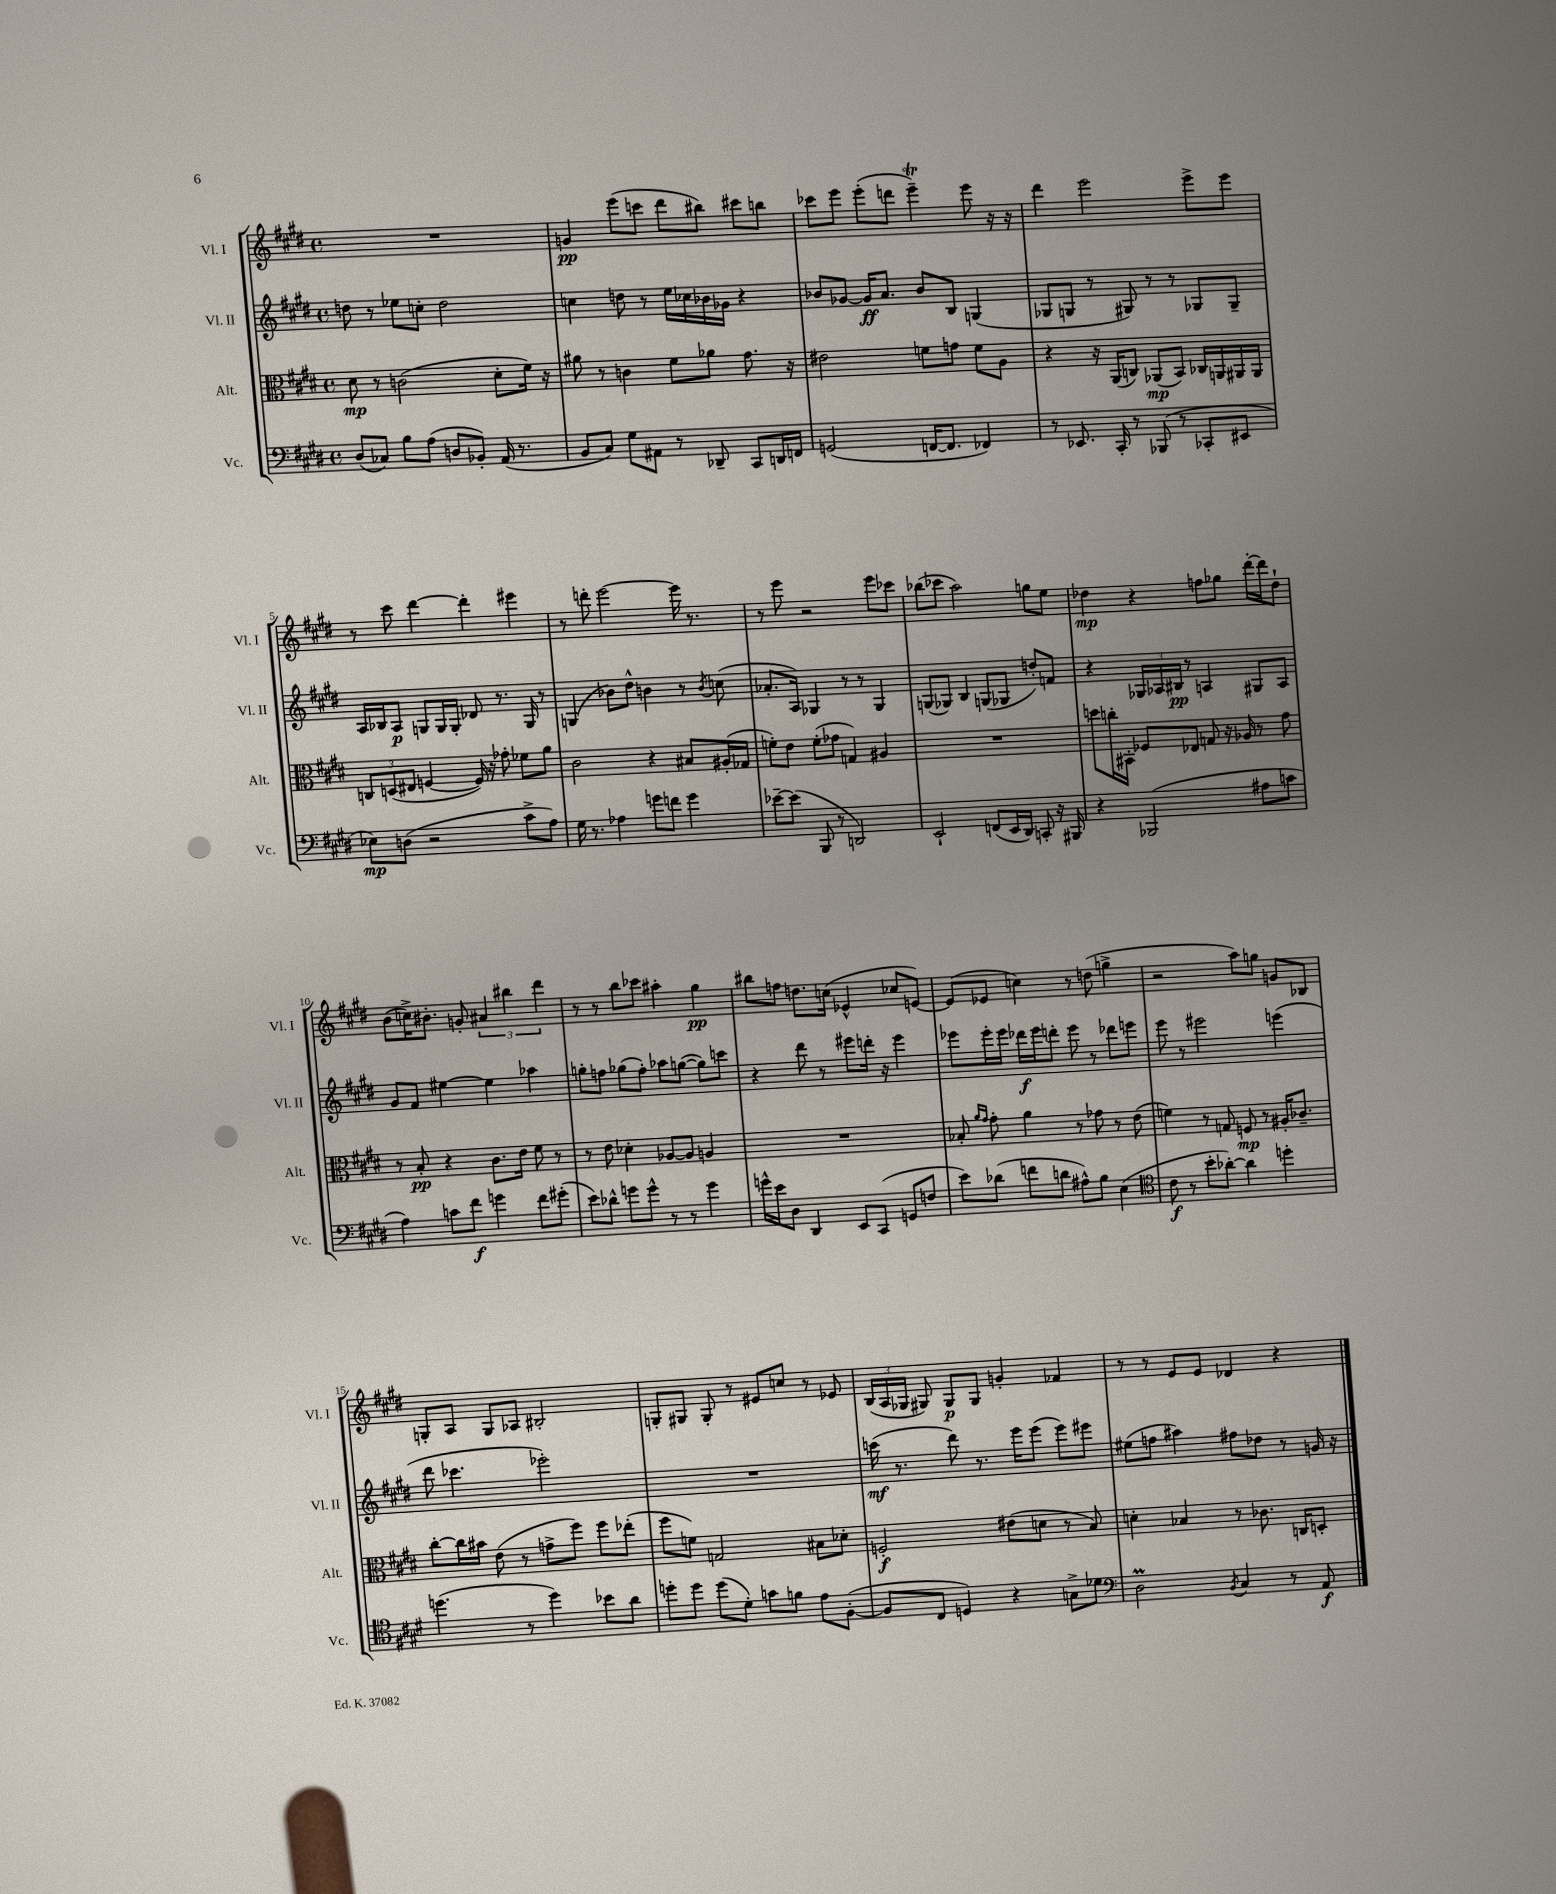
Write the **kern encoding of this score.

**kern	**kern	**kern	**kern
*staff4	*staff3	*staff2	*staff1
*clefF4	*clefC3	*clefG2	*clefG2
*k[f#c#g#d#]	*k[f#c#g#d#]	*k[f#c#g#d#]	*k[f#c#g#d#]
*M4/4	*M4/4	*M4/4	*M4/4
*met(c)	*met(c)	*met(c)	*met(c)
(8D#/L	8d#\	8dd\	1r
8C-/J)	8r	8r	.
8B\L	(2c\	8ee-\L	.
(8A\J	.	8cc'\J	.
8D/L	.	2dd\	.
8BB-'/J)	.	.	.
(16AA/	8d#'\L	.	.
8.r	.	.	.
.	16f#\Jk)	.	.
.	16r	.	.
=	=	=	=
8BB/L	8a#\	4cc\	4g/
8C#/J)	8r	.	.
8G#\L	4c\	8dd\	(8eee\L
8AA#\J	.	8r	8ccc\J
8r	8f#\L	16ee\LL	8ddd#\L
.	.	16cc-\	.
8DD-~/	8a-\J	16b-\	8bb#\J)
.	.	16g-\JJ	.
8CC#/L	8.g#\	4r	8ccc#\L
16DD/L	.	.	8bb\J
16FF/JJ	16r	.	.
=	=	=	=
(2GG/	2e#\	8b-/L	8ccc-\L
.	.	[8g-/J	8eee\J
.	.	16g-/]LK	(8eee'\L
.	.	8.a/J	.
.	.	.	8ddd\J
[16FF/LK	8f\L	8b-/L	4eee~\)
8.FF/]J	.	.	.
.	8g\J	8B/J	.
4FF-/)	8f\L	(4G/	8eee\
.	8A\J	.	16r
.	.	.	16r
=	=	=	=
8r	4r	8G-/L	4ddd#\
8.EE-/	.	8G/J	.
.	16r	8r	2eee\
16CC#'/	(16AA/LK	.	.
8r	8C/J)	8G#/)	.
(8BBB-/	(8AA-/L	8r	.
8r	8BB/J)	8r	.
8CC-'/L	16C-/LL	8G-/L	8eee^\L
.	16AA/	.	.
8EE#/J	16AA#/	8G-~/J	8eee\J
.	16AA#/JJ	.	.
=	=	=	=
8E-\L)	12C/L	16A/LL	8r
.	.	16B-/J	.
.	(12D/	.	.
(8D\J	.	8A/J	8ccc#\
.	12E#/J	.	.
2r	[4F/	8G/L	[4ddd#\
.	.	16G/L	.
.	.	16G'/JJ	.
.	16F/])	8d-/	4ddd#'\]
.	16r	.	.
.	8g-'\	8.r	.
8c#^\L	8f-\L	.	4eee#\
.	.	16G/	.
8A\J)	8a\J	8r	.
=	=	=	=
16G#\	2c#\	(4G/	8r
8.r	.	.	.
.	.	.	8ddd'\
4A-\	.	8b-\L)	[2eee\
.	.	8dd#^^\J	.
8g\L	4r	4b\	.
8f\J	.	.	.
4g\	8B#/L	8r	16eee\]
.	.	.	8.r
.	.	8qb/	.
.	(16A#'/L	(8cc\	.
.	16G-/JJ	.	.
=	=	=	=
[8e-~\L	8f'\L)	8.a-'/L	8r
(8e-\]J	8e\J	.	8eee\
.	.	16A/Jk)	.
8BBB/	(8f'\L	4G-/	2r
8r	8g-\J	.	.
2DD/)	4G/)	8r	.
.	.	8r	.
.	4A#/	4G-/	8eee\L
.	.	.	8ccc-\J
=	=	=	=
2EE`/	1r	(8G/L	(8bb-\L
.	.	8G-/J)	8ccc-\J
.	.	4B/	2aa\)
(8FF/L	.	(8G/L	.
16EE/L	.	8G-/J	.
16DD#/JJ)	.	.	.
8CC'/	.	8dd'/L)	8gg\L
16r	.	8f/J	8ee\J
16BBB#/	.	.	.
=	=	=	=
4r	8dd\L	4r	4dd-\
.	16cc'\L	.	.
.	16BB#'\JJ	.	.
(2BBB-/	8F-/L	24G-/LL	4r
.	.	24A-/	.
.	.	24B#/JJ	.
.	8E-/J	8r	.
.	8G/	4A/	8ff\L
.	16r	.	8gg-\J
.	16A-/	.	.
8A#\L	8r	8G#/L	[16ddd#'\LL
.	.	.	16ddd#\]J
8c\J	8g#\	8A/J	8dd-`\J
=	=	=	=
4A\)	8r	8g#/L	(8b\L
.	8B'/	8f#/J	16cc^\K)
.	.	.	8.b#'\J
8c\L	4r	[4ee#\	.
8f#\J	.	.	8g'/
4g\	8.c#\L	4ee#\]	6a#/
.	.	.	6bb#\
.	16e\Jk	.	.
8f#\L	8f#\	4aa-\	.
.	.	.	6ddd#\
(8g#'\J	8r	.	.
=	=	=	=
8e\L)	8r	8gg'\L	8r
8d-^^\J	8e\	8ff\J	8r
8g\L	4d-'\	(8gg-\L	8bb\L
8g^^\J	.	8ff'\J)	8ccc-\J
8r	[8A-/L	8aa-\L	4aa#'\
8r	8A-/]J	([8gg\J	.
4g\	4A/	8gg\]L)	4gg#\
.	.	8ccc\J	.
=	=	=	=
16g^^\LL	1r	4r	8bb#\L
16e\J	.	.	.
8D#\J	.	.	8ff\J
4DD#/	.	8ddd#\	8.dd\L
.	.	8r	.
.	.	.	(16cc\Jk
8EE/L	.	8eee#\L	4e-^^/
(8CC#/J	.	16ddd'\Jk	.
.	.	16r	.
8GG/L	.	4eee#\	8cc-/L
8F/J	.	.	[8e/J)
=	=	=	=
8e\L)	8B-'/	8eee-\L	(8e/]L
.	16qqa/LL	.	.
.	16qqg#/JJ	.	.
(8d-\J	8g#'\	16eee-'\L	8e-/J
.	.	16eee-\JJ	.
8f\L	4a\	16ddd-\LL	4cc\)
.	.	16eee-\J	.
8d\J	.	8ddd'\J	.
8A#^^\L)	8r	8eee-\	8r
8B\J	8g-\	8r	(8dd\
(4E\	8r	8ddd-\L	4gg^\
.	(8e\	8eee\J	.
=	=	=	=
*clefC4	*	*	*
8c#\	4f\)	8eee\	2r
8r	.	8r	.
8b'\L	8r	2eee#\	.
[8a-'\J)	8G/	.	.
4a-\]	8F/	.	8aa\L)
.	8r	.	8gg\J
4dd'\	16A#'/LK	(4eee\	8g/L
.	8.c-~/J	.	.
.	.	.	8B-/J
=	=	=	=
(4.dd\	[8cc#'\L	8ddd#\	8G'/L
.	16cc#\]L	4.ccc-\	8A/J
.	16b#\JJ	.	.
.	(8e\	.	8G/L
8r	8r	.	8A-/J
4dd\)	8g^\L	2eee-'\)	2B#'/
.	8ff#\J)	.	.
8b-\L	8ff#\L	.	.
8a\J	(8ee-'\J	.	.
=	=	=	=
8dd'\L	8ff#\L	1r	8G'/L
8dd\J	8f\J)	.	8G#/J
(8dd\L	2G/	.	8G#'/
8d#'\J)	.	.	8r
8g\L	.	.	8e#/L
8f\J	.	.	8cc/J
8e\L	8B#\L	.	8r
([8F#'\J	8d-'\J	.	8e-/
=	=	=	=
8F#/]L	2F'/	(16ccc\	(24B/LL
.	.	.	24A/
.	.	8.r	.
.	.	.	24G-/JJ
8C#/J	.	.	8G#/)
4D/)	.	8ddd#\)	8G#/L
.	.	8.r	8G#/J
4r	(8e#\L	.	4g'/
.	.	16eee\LK	.
.	8d\J	(8eee\J	.
8G^\L	8r	8eee\L)	4f-/
8d-\J	8B/)	8eee#\J	.
=	=	=	=
*clefF4	*	*	*
2D#\	4d'\	(8ee#\L	8r
.	.	8ff\J	8r
.	4B-/	4aa#\)	8e/L
.	.	.	8e/J
8qBB/	.	.	.
4C#/	8r	8ff#\L	4d-/
.	8.c-\	8dd-\J	.
8r	.	8r	4r
.	16C/LK	.	.
8AA/	8D'/J	16g/	.
.	.	16r	.
==	==	==	==
*-	*-	*-	*-
